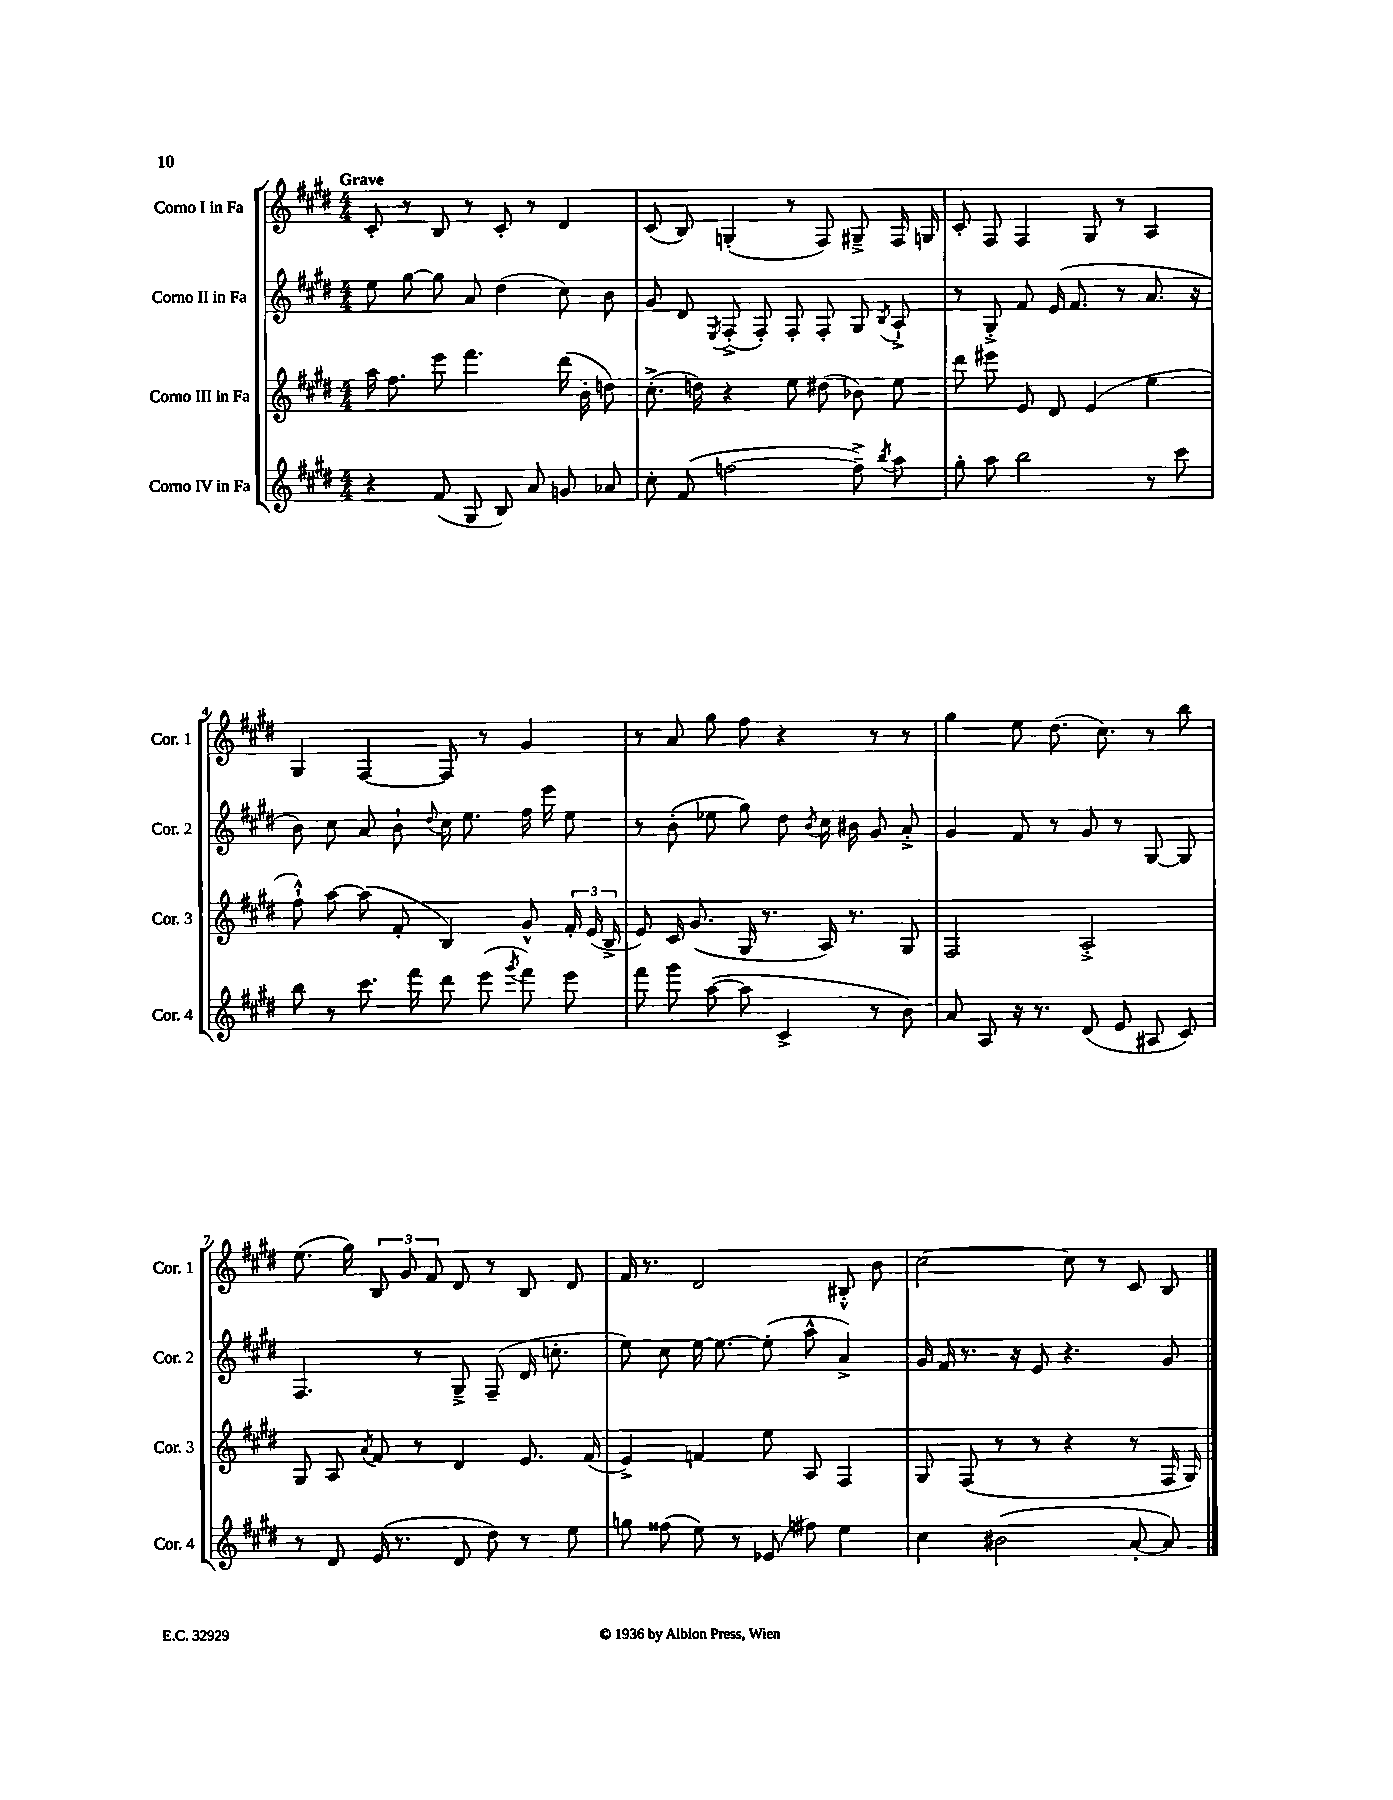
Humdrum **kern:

**kern	**kern	**kern	**kern
*staff4	*staff3	*staff2	*staff1
*clefG2	*clefG2	*clefG2	*clefG2
*k[f#c#g#d#]	*k[f#c#g#d#]	*k[f#c#g#d#]	*k[f#c#g#d#]
*M4/4	*M4/4	*M4/4	*M4/4
4r	16aa\	8ee\	8c#'/
.	8.ff#\	.	.
.	.	[8gg#\	8r
(8f#/	8eee\	8gg#\]	8B/
8G#/	4.fff#\	8a/	8r
8B/)	.	(4dd#\	8c#'/
8a/	.	.	8r
8g/	(16ddd#\	8cc#\)	4d#/
.	16b'\	.	.
8a-/	8dd\)	8b\	.
=	=	=	=
8cc#'\	(8.cc#'^\	8g#/	(8c#/
(8f#/	.	8d#/	8B/)
.	16dd\)	.	.
.	.	8qE/	.
[2ff\	4r	(8F#'^/	(4G'/
.	.	8F#'/)	.
.	8ee\	8F#'/	8r
.	(8dd#\	8F#'/	8F#/)
8ff~^\])	8b-\)	8G#/	8G#~^/
8qbb/	.	8qB/	.
8aa\	8ee\	8A`^/	16F#/
.	.	.	16G/
=	=	=	=
8gg#'\	8ddd#\	8r	8c#'/
8aa\	8eee#\	8G#'^/	8F#/
2bb\	8e/	8f#/	4F#/
.	8d#/	(16e/	.
.	.	8.f#/	.
.	(4e/	.	8G#/
.	.	8r	8r
8r	4ee\	8.a/	4A/
8ccc#\	.	.	.
.	.	16r	.
=	=	=	=
8bb\	8ff#`^^\)	8b\)	4G#/
8r	[8aa\	8cc#\	.
8.ccc#\	(8aa\]	8a/	[4F#/
.	8f#'/	8b`\	.
16fff#\	.	.	.
.	.	8qqdd#/	.
8ddd#\	4B/)	16cc#\	8F#/]
.	.	8.ee\	.
(8eee\	.	.	8r
8qggg#/	.	.	.
8fff#\)	8g#^^/	16ff#\	4g#/
.	.	16eee\	.
8eee\	24f#'/	8ee\	.
.	(24e/	.	.
.	24B^/	.	.
=	=	=	=
8fff#\	8e/)	8r	8r
8ggg#\	16c#/	(8b'\	8a/
.	(8.g#/	.	.
([8aa\	.	8ee-\	8gg#\
8aa\]	16G#/	8gg#\)	8ff#\
.	8.r	.	.
4c#^/	.	8dd#\	4r
.	.	8qb/	.
.	16A/)	16cc#\	.
.	8.r	16b#\	.
8r	.	8g#/	8r
8b\)	8G#/	8a'^/	8r
=	=	=	=
8a/	2F#/	4g#/	4gg#\
8A/	.	.	.
16r	.	8f#/	8ee\
8.r	.	.	.
.	.	8r	(8.dd#\
(8d#/	2A'^/	8g#/	.
.	.	.	8.cc#\)
8e/	.	8r	.
8A#/	.	[8G#/	8r
8c#/)	.	8G#/]	8bb\
=	=	=	=
8r	8G#/	4.F#/	(8.ee\
8d#/	8A/	.	.
.	.	.	16gg#\)
.	8qa/	.	.
(16e/	8f#/	.	12B/
8.r	.	.	.
.	.	.	12g#/
.	8r	8r	.
.	.	.	12f#/
8d#/	4d#/	8G#~^/	8d#/
8dd#\)	.	(8F#~/	8r
8r	8.e/	16d#/	8B/
.	.	8.cc'\	.
8ee\	.	.	8d#/
.	(16f#/	.	.
=	=	=	=
8gg\	4e^/)	8ee\)	16f#/
.	.	.	8.r
(8ff##\	.	8cc#\	.
8ee\)	4f/	[16ee\	2d#/
.	.	8.ee\_	.
8r	.	.	.
(8e-/	8ee\	(8ee'\]	.
8ff#\)	8A/	8aa^^\	.
4ee\	4F#/	4a^/)	8B#'^^/
.	.	.	8b\
=	=	=	=
4cc#\	8G#/	16g#/	[2cc#\
.	.	16f#/	.
.	(8F#/	8.r	.
(2b#\	8r	.	.
.	.	16r	.
.	8r	8e/	.
.	4r	4.r	8cc#\]
.	.	.	8r
[8a'/	8r	.	8c#/
8a/])	16F#/	8g#/	8B/
.	16G#/)	.	.
==	==	==	==
*-	*-	*-	*-
